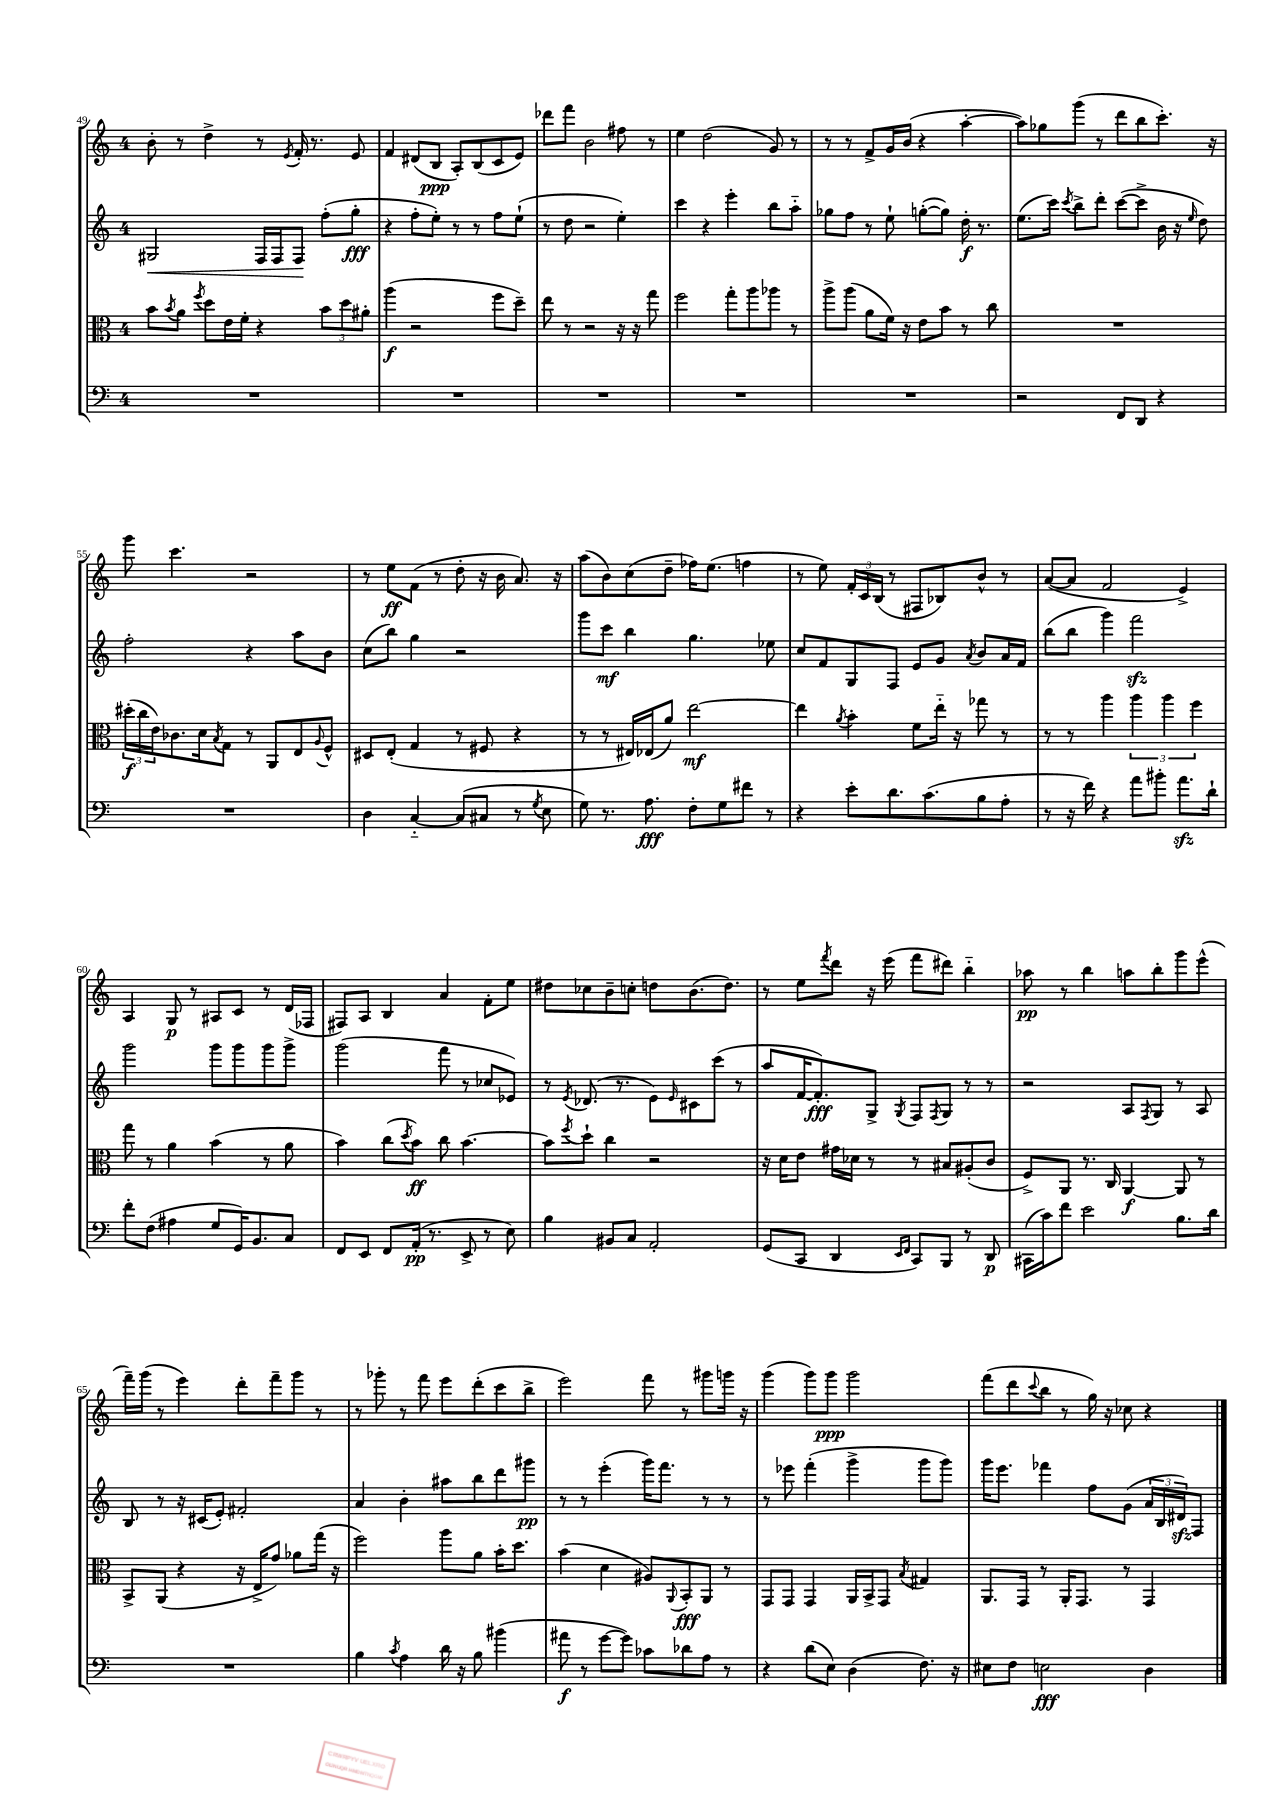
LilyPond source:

<<
\new StaffGroup <<
\new Staff = "s0" {
    \clef treble \key c \major \once \override Staff.TimeSignature.style = #'single-digit \time 4/4
    b'8-. r8 d''4-> r8 \acciaccatura { e'8 } f'16-. r8. e'8 |
    f'4 dis'8( b8\ppp a8-.) b8( c'8 e'8) |
    des'''8 f'''8 b'2 fis''8 r8 |
    e''4 d''2( g'8) r8 |
    r8 r8 f'8-> g'16 b'16( r4 a''4~-. |
    a''8) ges''8 g'''8( r8 d'''8 b''8 c'''8.-.) r16 |
    g'''8 c'''4. r2 |
    r8 e''8\ff f'8( r8 d''8-. r16 b'16 a'8.) r16 |
    a''8( b'8) c''8( d''8-- fes''16) e''8.( f''4 |
    r8 e''8) \tuplet 3/2 { f'16-. c'16 b16( } r8 fis8 bes8) b'8-^ r8 |
    a'8~( a'8 f'2 e'4->) |
    a4 g8\p r8 ais8 c'8 r8 d'16( fes16 |
    fis8) a8 b4 a'4 f'8-. e''8 |
    dis''8 ces''8 b'8-- c''8-. d''8 b'8.( d''8.) |
    r8 e''8 \acciaccatura { f'''8 } d'''8 r16 e'''16( f'''8 dis'''8) b''4-_ |
    aes''8\pp r8 b''4 a''8 b''8-. g'''8 e'''8-^( |
    f'''16--) g'''16( r8 e'''4) d'''8-. f'''8-- g'''8 r8 |
    r8 ges'''8-. r8 f'''8 e'''8 d'''8-.( c'''8 b''8-> |
    e'''2) f'''8 r8 gis'''8 g'''16 r16 |
    g'''4( g'''8) g'''8\ppp g'''2 |
    f'''8( d'''8 \appoggiatura { c'''8 } b''8 r8 g''16) r16 ces''8 r4 \bar "|." |
}
\new Staff = "s1" {
    \clef treble \key c \major \once \override Staff.TimeSignature.style = #'single-digit \time 4/4
    gis2\< f16 f16 f8\! f''8-.( g''8-.\fff |
    r4 f''8-. e''8-.) r8 r8 f''8 e''8-!( |
    r8 d''8 r2 e''4-.) |
    c'''4 r4 e'''4-. b''8 a''8-_ |
    ges''8 f''8 r8 e''8-! g''8~-.( g''8) d''16-.\f r8. |
    e''8.( c'''16) \acciaccatura { c'''8 } b''8-> d'''8-. c'''8~( c'''8-> b'16 r16 \grace { e''16 } d''8) |
    f''2-. r4 a''8 b'8 |
    c''8( b''8) g''4 r2 |
    g'''8 c'''8\mf b''4 g''4. ees''8 |
    c''8 f'8 g8 f8 e'8 g'8 \acciaccatura { a'8 } b'8 a'16 f'16 |
    b''8( b''8 g'''4) f'''2\sfz |
    g'''2 g'''8 g'''8 g'''8 g'''8-> |
    g'''2( f'''8 r8 ces''8 ees'8) |
    r8 \acciaccatura { e'8 } des'8.( r8. e'8) \grace { e'16 } cis'8 c'''8( r8 |
    a''8 f'16~ f'8.-.\fff) g8-> \acciaccatura { g8 } f8 \acciaccatura { f8 } g8 r8 r8 |
    r2 a8 \acciaccatura { f8 } g8 r8 a8 |
    b8 r8 r16 cis'16( e'8-.) fis'2-. |
    a'4 b'4-. ais''8 b''8 d'''8 gis'''8\pp |
    r8 r8 e'''4-.( g'''16) f'''8. r8 r8 |
    r8 ees'''8 f'''4-.( g'''4-> g'''8 g'''8) |
    g'''16 e'''8. fes'''4 f''8 g'8( \tuplet 3/2 { a'16 b16 dis'16\sfz) } f8 \bar "|." |
}
\new Staff = "s2" {
    \clef alto \key c \major \once \override Staff.TimeSignature.style = #'single-digit \time 4/4
    b'8 \acciaccatura { b'8 } a'8 \acciaccatura { f''8 } d''8 e'16 f'16-. r4 \tuplet 3/2 { b'8 d''8 ais'8-. } |
    a''4\f( r2 f''8 d''8--) |
    e''8 r8 r2 r16 r16 g''8 |
    f''2 g''8-. a''8 aes''8 r8 |
    a''8-> a''8( a'8 f'16) r16 e'8 b'8 r8 c''8 |
    R1 |
    \tuplet 3/2 { dis''16-.\f( c''16 e'16) } ces'8. d'16 \acciaccatura { b8 } g8 r8 a,8 e8 \appoggiatura { a8 } f8-^ |
    dis8 e8-.( g4 r8 fis8 r4 |
    r8 r8 eis16) ees16( a'8) e''2~\mf |
    e''4 \acciaccatura { a'8 } b'4-. f'8 e''16-_ r16 ges''8 r8 |
    r8 r8 a''4 \tuplet 3/2 { a''4 a''4 f''4 } |
    g''8 r8 a'4 b'4( r8 a'8 |
    b'4) c''8( \acciaccatura { d''8 } b'8\ff) c''8 b'4.~ |
    b'8 \acciaccatura { f''8 } d''8-! c''4 r2 |
    r16 d'16 e'8 gis'16 des'16 r8 r8 bis8 ais8-.( c'8 |
    f8->) a,8 r8. c16 a,4~\f a,8 r8 |
    b,8-> a,8( r4 r16 e16-> g'8) aes'8 g''16( r16 |
    f''2) a''8 a'8 b'16-. d''8. |
    b'4( d'4 ais8) \appoggiatura { a,8 } b,8-.\fff a,8 r8 |
    g,8 g,8 g,4 a,16 b,16-> g,8 \acciaccatura { b8 } gis4 |
    a,8. g,16 r8 a,16-. g,8. r8 g,4 \bar "|." |
}
\new Staff = "s3" {
    \clef bass \key c \major \once \override Staff.TimeSignature.style = #'single-digit \time 4/4
    R1 |
    R1 |
    R1 |
    R1 |
    R1 |
    r2 f,8 d,8 r4 |
    R1 |
    d4 c4~-_ c8( cis8 r8 \acciaccatura { g8 } e8 |
    g8) r8. a8.\fff f8-. g8 fis'8 r8 |
    r4 e'8-. d'8. c'8.( b8 a8-. |
    r8 r16 f'16) r4 a'8 bis'8-. a'8.\sfz d'16-! |
    f'8-. f8( ais4 g8 g,16) b,8. c8 |
    f,8 e,8 f,8 a,16-.\pp( r8. e,8-> r8 e8) |
    b4 bis,8 c8 a,2-. |
    g,8( c,8 d,4 \grace { e,16 f,16 } c,8) b,,8 r8 d,8\p |
    cis,16( c'16) f'8 e'2 b8. d'16 |
    R1 |
    b4 \acciaccatura { c'8 } a4 d'16 r16 b8 bis'4( |
    ais'8\f r8 g'8~ g'8) ces'8 des'8 a8 r8 |
    r4 d'8( e8) d4( f8.) r16 |
    eis8 f8 e2\fff d4 \bar "|." |
}
>>
>>
\layout { \context { \Score currentBarNumber = #49 } }
